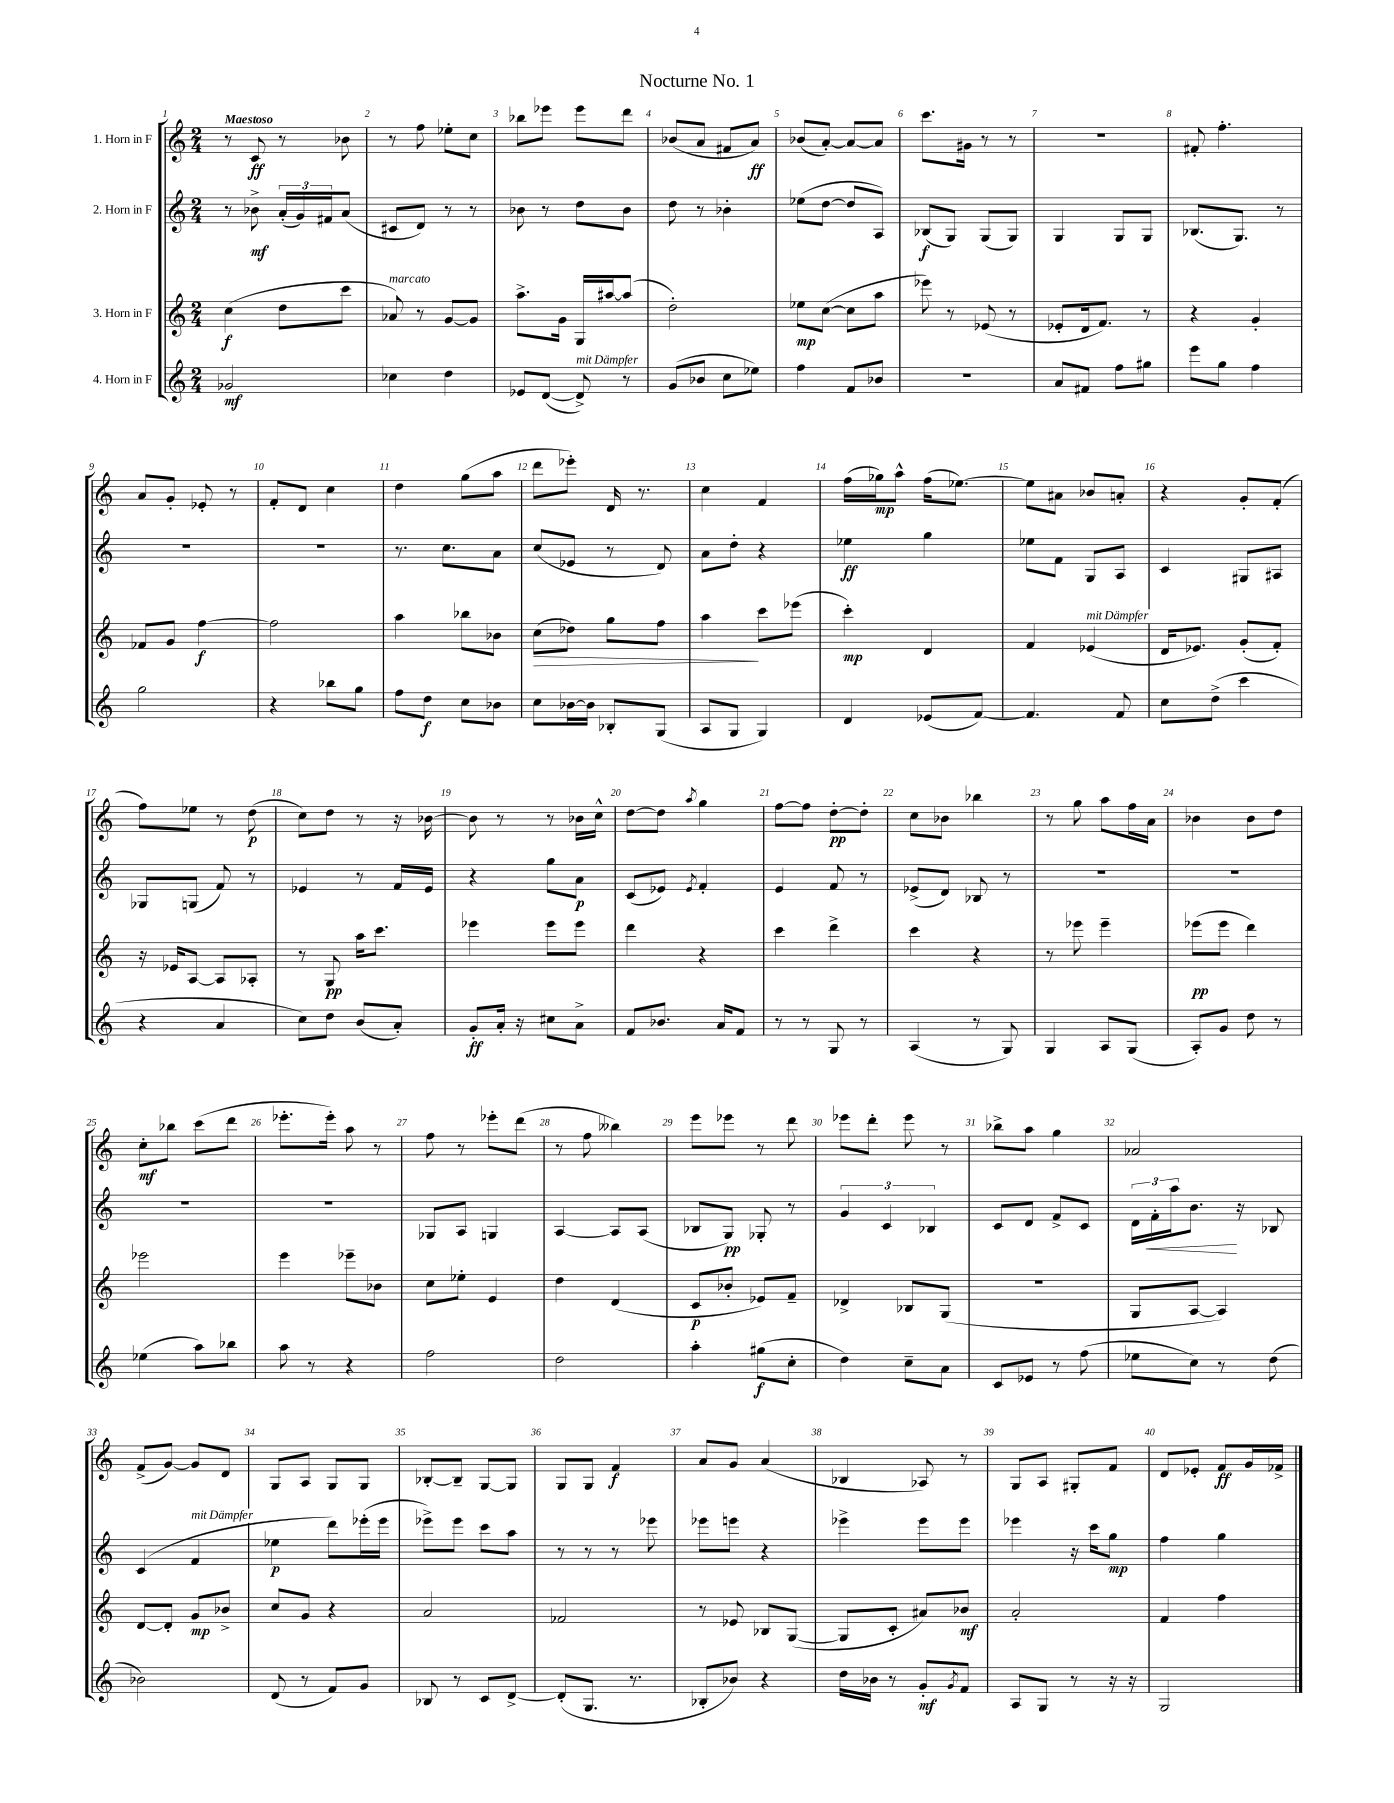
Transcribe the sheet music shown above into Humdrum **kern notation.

**kern	**dynam	**kern	**dynam	**kern	**dynam	**kern	**dynam
*part4	*part4	*part3	*part3	*part2	*part2	*part1	*part1
*staff4	*staff4	*staff3	*staff3	*staff2	*staff2	*staff1	*staff1
*I"4. Horn in F	*	*I"3. Horn in F	*	*I"2. Horn in F	*	*I"1. Horn in F	*
*clefG2	*	*clefG2	*	*clefG2	*	*clefG2	*
*k[]	*	*k[]	*	*k[]	*	*k[]	*
*M2/4	*	*M2/4	*	*M2/4	*	*M2/4	*
=1	=1	=1	=1	=1	=1	=1	=1
!	!	!	!	!	!	!LO:TX:a:B:t=Maestoso	!
2g-X/	mf	(4cc\	f	8r	.	8r	.
.	.	.	.	8b-X^\	mf	8c/	ff
.	.	8dd\L	.	(24a'/LL	.	8r	.
.	.	.	.	24g/)	.	.	.
.	.	.	.	24f#X/J	.	.	.
.	.	8ccc\J	.	(8a/J	.	8b-X\	.
=2	=2	=2	=2	=2	=2	=2	=2
!	!	!LO:TX:a:i:t=marcato	!	!	!	!	!
4cc-X\	.	8a-X/)	.	8c#X/L	.	8r	.
.	.	8r	.	8d/J)	.	8ff\	.
4dd\	.	[8g/L	.	8r	.	8ee-X'\L	.
.	.	8g/J]	.	8r	.	8cc\J	.
=3	=3	=3	=3	=3	=3	=3	=3
8e-X/L	.	8.aa^\L	.	8b-X\	.	8bb-X\L	.
([8d/J	.	.	.	8r	.	8eee-X\J	.
.	.	16g\Jk	.	.	.	.	.
!LO:TX:a:i:t=mit Dämpfer	!	!	!	!	!	!	!
8d^/])	.	16G/LL	.	8dd\L	.	8eee-\L	.
.	.	[16aa#X/J	.	.	.	.	.
8r	.	(8aa#/J]	.	8b-\J	.	8ddd\J	.
=4	=4	=4	=4	=4	=4	=4	=4
(8g/L	.	2dd'\)	.	8dd\	.	(8b-X/L	.
8b-X/J	.	.	.	8r	.	8a/J	.
8cc\L	.	.	.	4b-X'\	.	8f#X/L	.
8ee-X\J)	.	.	.	.	.	8a/J)	ff
=5	=5	=5	=5	=5	=5	=5	=5
4ff\	.	8ee-X\L	mp	(8ee-X\L	.	(8b-X/L	.
.	.	([8cc\J	.	[8dd\J	.	[8a'/J)	.
8f/L	.	8cc\L]	.	8dd/L]	.	8a/L_	.
8b-X/J	.	8aa\J	.	8A/J)	.	8a/J]	.
=6	=6	=6	=6	=6	=6	=6	=6
2r	.	8eee-X\)	.	(8B-X/L	f	8.ccc\L	.
.	.	8r	.	8G/J)	.	.	.
.	.	.	.	.	.	16g#X\Jk	.
.	.	(8e-X/	.	(8G/L	.	8r	.
.	.	8r	.	8G/J)	.	8r	.
=7	=7	=7	=7	=7	=7	=7	=7
8a/L	.	8e-X'/L	.	4G/	.	2r	.
8f#X/J	.	16d/k	.	.	.	.	.
.	.	8.f/J)	.	.	.	.	.
8ff\L	.	.	.	8G/L	.	.	.
8gg#X\J	.	8r	.	8G/J	.	.	.
=8	=8	=8	=8	=8	=8	=8	=8
8eee\L	.	4r	.	(8.B-X/L	.	8f#X'/	.
8gg\J	.	.	.	.	.	4.ff'\	.
.	.	.	.	8.G/J)	.	.	.
4ff\	.	4g'/	.	.	.	.	.
.	.	.	.	8r	.	.	.
!!LO:LB:g=z
=9	=9	=9	=9	=9	=9	=9	=9
2gg\	.	8f-X/L	.	2r	.	8a/L	.
.	.	8g/J	.	.	.	8g'/J	.
.	.	[4ff\	f	.	.	8e-X'/	.
.	.	.	.	.	.	8r	.
=10	=10	=10	=10	=10	=10	=10	=10
4r	.	2ff\]	.	2r	.	8f'/L	.
.	.	.	.	.	.	8d/J	.
8bb-X\L	.	.	.	.	.	4cc\	.
8gg\J	.	.	.	.	.	.	.
=11	=11	=11	=11	=11	=11	=11	=11
8ff\L	.	4aa\	.	8.r	.	4dd\	.
8dd\J	f	.	.	.	.	.	.
.	.	.	.	8.cc\L	.	.	.
8cc\L	.	8bb-X\L	.	.	.	(8gg\L	.
8b-X\J	.	8b-X\J	.	8a\J	.	8aa\J	.
=12	=12	=12	=12	=12	=12	=12	=12
!	!	!	!LO:HP:b	!	!	!	!
8cc\L	.	(8cc\L	>	(8cc/L	.	8ddd\L	.
[16b-X\L	.	8dd-X\J)	.	8e-X/J	.	8eee-X'\J)	.
16b-\JJ]	.	.	.	.	.	.	.
8B-X'/L	.	8gg\L	.	8r	.	16d/	.
.	.	.	.	.	.	8.r	.
(8G/J	.	8ff\J	.	8d/)	.	.	.
=13	=13	=13	=13	=13	=13	=13	=13
8A/L	.	4aa\	.	8a\L	.	4cc\	.
8G/J	.	.	.	8dd'\J	.	.	.
4G/)	.	8ccc\L	]	4r	.	4f/	.
.	.	(8eee-X\J	.	.	.	.	.
=14	=14	=14	=14	=14	=14	=14	=14
4d/	.	4ccc'\)	mp	4ee-X\	ff	(16ff\LL	.
.	.	.	.	.	.	16gg-X\J)	mp
.	.	.	.	.	.	8aa^^\J	.
(8e-X/L	.	4d/	.	4gg\	.	(16ff\KL	.
.	.	.	.	.	.	[8.ee-X\J)	.
[8f/J)	.	.	.	.	.	.	.
=15	=15	=15	=15	=15	=15	=15	=15
4.f/]	.	4f/	.	8ee-X\L	.	8ee-\L]	.
.	.	.	.	8f\J	.	8a#X\J	.
!	!	!LO:TX:a:i:t=mit Dämpfer	!	!	!	!	!
.	.	(4e-X/	.	8G/L	.	8b-X/L	.
8f/	.	.	.	8A/J	.	8an'/J	.
=16	=16	=16	=16	=16	=16	=16	=16
8cc\L	.	16d/KL	.	4c/	.	4r	.
.	.	8.e-X/J)	.	.	.	.	.
(8dd^\J	.	.	.	.	.	.	.
4ccc\	.	(8g'/L	.	8G#X/L	.	8g'/L	.
.	.	8f'/J)	.	8A#X/J	.	(8f'/J	.
!!LO:LB:g=z
=17	=17	=17	=17	=17	=17	=17	=17
4r	.	16r	.	8G-X/L	.	8ff\L)	.
.	.	16e-X/KL	.	.	.	.	.
.	.	[8A/J	.	(8Gn/J	.	8ee-X\J	.
4a/	.	8A/L]	.	8f/)	.	8r	.
.	.	8A-X'/J	.	8r	.	(8dd\	p
=18	=18	=18	=18	=18	=18	=18	=18
8cc\L)	.	8r	.	4e-X/	.	8cc\L)	.
8dd\J	.	8G/	pp	.	.	8dd\J	.
(8b/L	.	16aa\KL	.	8r	.	8r	.
.	.	8.ccc\J	.	.	.	.	.
8a'/J)	.	.	.	16f/LL	.	16r	.
.	.	.	.	16e-/JJ	.	[16b-X\	.
=19	=19	=19	=19	=19	=19	=19	=19
8g'/L	ff	4eee-X\	.	4r	.	8b-\]	.
16a'/Jk	.	.	.	.	.	8r	.
16r	.	.	.	.	.	.	.
8cc#X\L	.	8eee-\L	.	8gg\L	.	8r	.
8a^\J	.	8eee-\J	.	8a\J	p	16b-X\LL	.
.	.	.	.	.	.	16cc^^\JJ	.
=20	=20	=20	=20	=20	=20	=20	=20
8f/L	.	4ddd\	.	(8c/L	.	[8dd\L	.
8.b-X/J	.	.	.	8e-X/J)	.	8dd\J]	.
.	.	.	.	8qe-/	.	8qaa/	.
.	.	4r	.	4f'/	.	4gg\	.
16a/KL	.	.	.	.	.	.	.
8f/J	.	.	.	.	.	.	.
=21	=21	=21	=21	=21	=21	=21	=21
8r	.	4ccc\	.	4e/	.	[8ff\L	.
8r	.	.	.	.	.	8ff\J]	.
8G/	.	4ddd^\	.	8f/	.	[8dd'\L	pp
8r	.	.	.	8r	.	8dd'\J]	.
=22	=22	=22	=22	=22	=22	=22	=22
(4A/	.	4ccc\	.	(8e-X^/L	.	8cc\L	.
.	.	.	.	8d/J)	.	8b-X\J	.
8r	.	4r	.	8B-X/	.	4bb-X\	.
8G/)	.	.	.	8r	.	.	.
=23	=23	=23	=23	=23	=23	=23	=23
4G/	.	8r	.	2r	.	8r	.
.	.	8eee-X\	.	.	.	8gg\	.
8A/L	.	4eee-~\	.	.	.	8aa\L	.
(8G/J	.	.	.	.	.	16ff\L	.
.	.	.	.	.	.	16a\JJ	.
=24	=24	=24	=24	=24	=24	=24	=24
8A'/L)	.	(8eee-X\L	pp	2r	.	4b-X\	.
8g/J	.	8eee-\J	.	.	.	.	.
8dd\	.	4ddd\)	.	.	.	8b-\L	.
8r	.	.	.	.	.	8dd\J	.
!!LO:LB:g=z
=25	=25	=25	=25	=25	=25	=25	=25
(4ee-X\	.	2eee-X\	.	2r	.	8cc'\L	mf
.	.	.	.	.	.	8bb-X\J	.
8aa\L)	.	.	.	.	.	(8ccc\L	.
8bb-X\J	.	.	.	.	.	8ddd\J	.
=26	=26	=26	=26	=26	=26	=26	=26
8aa\	.	4eee\	.	2r	.	8.eee-X'\L	.
8r	.	.	.	.	.	.	.
.	.	.	.	.	.	16eee-'\Jk)	.
4r	.	8eee-X~\L	.	.	.	8aa\	.
.	.	8b-X\J	.	.	.	8r	.
=27	=27	=27	=27	=27	=27	=27	=27
2ff\	.	8cc\L	.	8G-X/L	.	8ff\	.
.	.	8ee-X'\J	.	8A/J	.	8r	.
.	.	4e/	.	4Gn/	.	8eee-X'\L	.
.	.	.	.	.	.	(8ddd\J	.
=28	=28	=28	=28	=28	=28	=28	=28
2dd\	.	4dd\	.	[4A/	.	8r	.
.	.	.	.	.	.	8ff\	.
.	.	(4d/	.	8A/L]	.	4bb--X\)	.
.	.	.	.	(8A/J	.	.	.
=29	=29	=29	=29	=29	=29	=29	=29
4aa'\	.	8c/L	p	8B-X/L	.	8eee\L	.
.	.	8b-X'/J	.	8G/J)	pp	8eee-X\J	.
(8gg#X\L	f	8e-X/L)	.	8G-X'/	.	8r	.
8cc'\J	.	8f~/J	.	8r	.	8ddd\	.
=30	=30	=30	=30	=30	=30	=30	=30
4dd\)	.	4d-X^/	.	6g/	.	8eee-X\L	.
.	.	.	.	.	.	8ddd'\J	.
.	.	.	.	6c/	.	.	.
8cc~\L	.	8B-X/L	.	.	.	8eee-\	.
.	.	.	.	6B-X/	.	.	.
8a\J	.	(8G/J	.	.	.	8r	.
=31	=31	=31	=31	=31	=31	=31	=31
8c/L	.	2r	.	8c/L	.	8bb-X^\L	.
8e-X/J	.	.	.	8d/J	.	8aa\J	.
8r	.	.	.	8f^/L	.	4gg\	.
(8ff\	.	.	.	8c/J	.	.	.
=32	=32	=32	=32	=32	=32	=32	=32
8ee-X\L	.	8G/L	.	24d\LL	.	2a-X/	.
!	!	!	!	!	!LO:HP:b	!	!
.	.	.	.	24f'\	<	.	.
.	.	.	.	24aa\J	.	.	.
8cc\J)	.	[8A/J	.	8.b\J	.	.	.
8r	.	4A/])	.	.	.	.	.
.	.	.	.	16r	[	.	.
(8dd\	.	.	.	8B-X/	.	.	.
!!LO:LB:g=z
=33	=33	=33	=33	=33	=33	=33	=33
2b-X\)	.	[8d/L	.	(4c/	.	(8f^/L	.
.	.	8d'/J]	.	.	.	[8g/J)	.
!	!	!	!	!LO:TX:a:i:t=mit Dämpfer	!	!	!
.	.	8g/L	mp	4f/	.	8g/L]	.
.	.	8b-X^/J	.	.	.	8d/J	.
=34	=34	=34	=34	=34	=34	=34	=34
(8d/	.	8cc/L	.	4ee-X\	p	8G/L	.
8r	.	8g/J	.	.	.	8A/J	.
8f/L)	.	4r	.	8ddd\L)	.	8G/L	.
8g/J	.	.	.	(16eee-X'\L	.	8G/J	.
.	.	.	.	16eee-\JJ	.	.	.
=35	=35	=35	=35	=35	=35	=35	=35
8B-X/	.	2a/	.	8eee-X^\L)	.	[8B-X'/L	.
8r	.	.	.	8eee-\J	.	8B-~/J]	.
8c/L	.	.	.	8ccc\L	.	[8G/L	.
[8d^/J	.	.	.	8aa\J	.	8G/J]	.
=36	=36	=36	=36	=36	=36	=36	=36
(8d'/L]	.	2f-X/	.	8r	.	8G/L	.
8.G/J	.	.	.	8r	.	8G/J	.
.	.	.	.	8r	.	4f/	f
8.r	.	.	.	.	.	.	.
.	.	.	.	8eee-X\	.	.	.
=37	=37	=37	=37	=37	=37	=37	=37
8B-X'/L	.	8r	.	8eee-X\L	.	8a/L	.
8b-X/J)	.	8e-X/	.	8eeen\J	.	8g/J	.
4r	.	8B-X/L	.	4r	.	(4a/	.
.	.	([8G/J	.	.	.	.	.
=38	=38	=38	=38	=38	=38	=38	=38
16dd\LL	.	8G/L]	.	4eee-X^\	.	4B-X/	.
16b-X\JJ	.	.	.	.	.	.	.
8r	.	8c'/J	.	.	.	.	.
8g'/L	mf	8a#X/L)	.	8eee-\L	.	8A-X/)	.
8qg/	.	.	.	.	.	.	.
8f/J	.	8b-X/J	mf	8eee-\J	.	8r	.
=39	=39	=39	=39	=39	=39	=39	=39
8A/L	.	2a'/	.	4eee-X\	.	8G/L	.
8G/J	.	.	.	.	.	8A/J	.
8r	.	.	.	16r	.	8G#X'/L	.
.	.	.	.	16ccc\KL	.	.	.
16r	.	.	.	8gg\J	mp	8f/J	.
16r	.	.	.	.	.	.	.
=40	=40	=40	=40	=40	=40	=40	=40
2G/	.	4f/	.	4ff\	.	8d/L	.
.	.	.	.	.	.	8e-X'/J	.
.	.	4ff\	.	4gg\	.	8f/L	ff
.	.	.	.	.	.	16g/L	.
.	.	.	.	.	.	16f-X^/JJ	.
==	==	==	==	==	==	==	==
*-	*-	*-	*-	*-	*-	*-	*-
